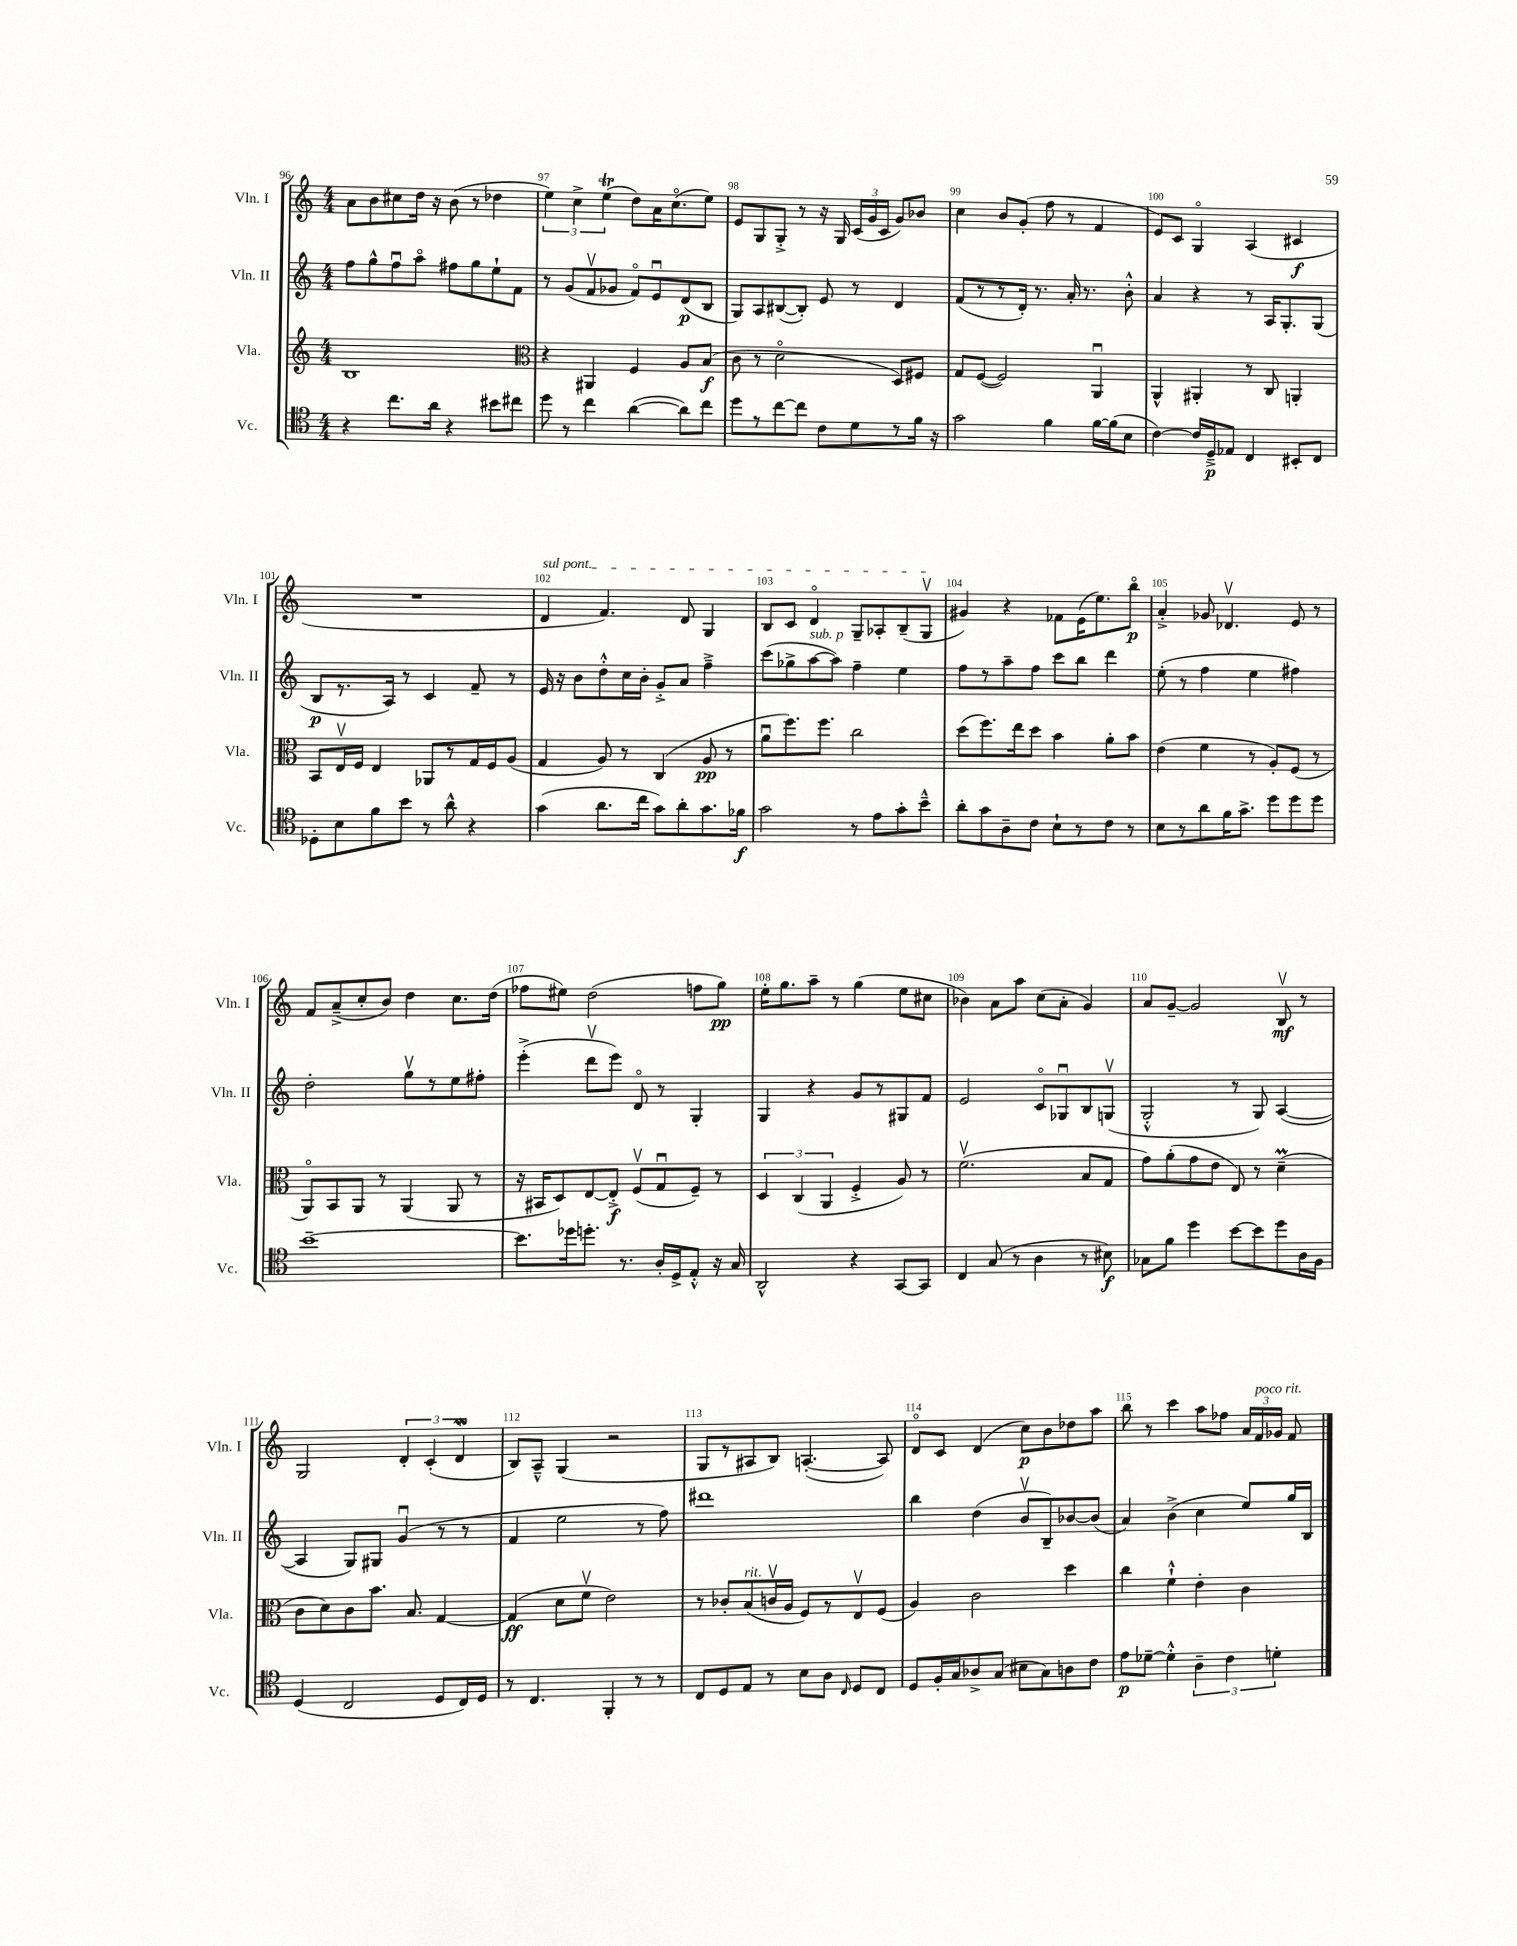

**kern	**dynam	**kern	**dynam	**kern	**dynam	**kern	**dynam
*part4	*part4	*part3	*part3	*part2	*part2	*part1	*part1
*staff4	*staff4	*staff3	*staff3	*staff2	*staff2	*staff1	*staff1
*I"Vc.	*	*I"Vla.	*	*I"Vln. II	*	*I"Vln. I	*
*I'Vc.	*	*I'Vla.	*	*I'Vln. II	*	*I'Vln. I	*
*clefC4	*	*clefG2	*	*clefG2	*	*clefG2	*
*k[]	*	*k[]	*	*k[]	*	*k[]	*
*M4/4	*	*M4/4	*	*M4/4	*	*M4/4	*
=96	=96	=96	=96	=96	=96	=96	=96
4r	.	1B	.	8ff\L	.	8a\L	.
.	.	.	.	8gg^^\	.	8b\	.
8.cc\L	.	.	.	8ffu\	.	8cc#X\	.
.	.	.	.	8aa\J	.	16dd\Jk	.
16a\Jk	.	.	.	.	.	16r	.
4r	.	.	.	8ff#X\L	.	(8b\	.
.	.	.	.	8gg\	.	8r	.
8b#X\L	.	.	.	8ee`\	.	4dd-X\	.
8cc#X\J	.	.	.	8f\J	.	.	.
=97	=97	=97	=97	=97	=97	=97	=97
*	*	*clefC3	*	*	*	*	*
8dd\	.	4r	.	8r	.	6ee\)	.
8r	.	.	.	(8g/L	.	.	.
.	.	.	.	.	.	6cc^\	.
4cc\	.	4AA#X/	.	8fv/	.	.	.
.	.	.	.	.	.	(6eet\	.
.	.	.	.	8g-X/J	.	.	.
([4a\	.	4F/	.	8f/L)	.	8dd\L)	.
.	.	.	.	8eu/	.	16a\K	.
.	.	.	.	.	.	(8.cc\	.
8a\L])	.	8A/L	.	(8d/	p	.	.
8cc\J	.	(8B/J	f	8B/J	.	8ee\J)	.
=98	=98	=98	=98	=98	=98	=98	=98
8dd\L	.	8c\	.	8G/L)	.	8e/L	.
8r	.	8r	.	8A/	.	8G/	.
[8cc\	.	2d\	.	([8B#X/	.	8G'^/J	.
8cc\J]	.	.	.	8B#'/J])	.	8r	.
8c\L	.	.	.	8e/	.	16r	.
.	.	.	.	.	.	16G/	.
8d\	.	.	.	8r	.	(24c/LL	.
.	.	.	.	.	.	24g/	.
.	.	.	.	.	.	24c/JJ	.
8r	.	8D/L)	.	4d/	.	8g/L)	.
16f\Jk	.	8F#X/J	.	.	.	8b-X/J	.
16r	.	.	.	.	.	.	.
=99	=99	=99	=99	=99	=99	=99	=99
2g\	.	8G/L	.	(8f/L	.	4cc\	.
.	.	([8F/J	.	8r	.	.	.
.	.	2F/])	.	8r	.	8b/L	.
.	.	.	.	16d'/Jk)	.	(8g'/J	.
.	.	.	.	8.r	.	.	.
4f\	.	.	.	.	.	8ff\	.
.	.	.	.	16a'/	.	8r	.
.	.	.	.	8.r	.	.	.
[16f\LL	.	4AAu/	.	.	.	4f/	.
(16f\J]	.	.	.	.	.	.	.
8B\J	.	.	.	8b'^^\	.	.	.
=100	=100	=100	=100	=100	=100	=100	=100
[4c\)	.	4AA^^/	.	4a/	.	8e/L)	.
.	.	.	.	.	.	8c/J	.
16c/LL]	.	4AA#X'/	.	4r	.	4G/	.
16D~^/J	p	.	.	.	.	.	.
8E-X/J	.	.	.	.	.	.	.
4C/	.	8r	.	8r	.	(4A/	.
.	.	8C/	.	16A/KL	.	.	.
.	.	.	.	8.G'/	.	.	.
8BB#X'/L	.	4AAn'/	.	.	.	4c#X/	f
8C/J	.	.	.	(8G/J	.	.	.
!!LO:LB:g=z
=101	=101	=101	=101	=101	=101	=101	=101
8D-X'\L	.	8BB/L	.	8B/L	p	1r	.
8B\	.	16Ev/L	.	8.r	.	.	.
.	.	16F/JJ	.	.	.	.	.
8f\	.	4E/	.	.	.	.	.
.	.	.	.	16A/Jk)	.	.	.
8b\J	.	.	.	8r	.	.	.
8r	.	8AA-X/L	.	4c/	.	.	.
8a^^\	.	8r	.	.	.	.	.
4r	.	16G/L	.	8f~/	.	.	.
.	.	16F/J	.	.	.	.	.
.	.	(8A/J	.	8r	.	.	.
=102	=102	=102	=102	=102	=102	=102	=102
!	!	!	!	!	!	!LO:TX:a:i:t=sul pont.	!
(4g\	.	4G/	.	16e/	.	4d/	.
.	.	.	.	16r	.	.	.
.	.	.	.	8b\L	.	.	.
8.a\L	.	8A/)	.	8dd'^^\	.	4.f/)	.
.	.	8r	.	16cc\L	.	.	.
16cc\Jk	.	.	.	16b'\JJ	.	.	.
8g\L)	.	(4C/	.	8g'^/L	.	.	.
8a'\	.	.	.	8a/J	.	8d/	.
8.g\	.	8A/	pp	4ff~^\	.	4G/	.
.	.	8r	.	.	.	.	.
16f-X\Jk	f	.	.	.	.	.	.
=103	=103	=103	=103	=103	=103	=103	=103
2g\	.	8au\L	.	(8ccc\L	.	8B/L	.
.	.	8.ff\)	.	8gg-X^\	.	8c/J	.
!	!	!	!	!LO:TX:a:i:t=sub. p	!	!	!
.	.	.	.	[8aa\	.	4d/	.
.	.	8.ff\J	.	.	.	.	.
.	.	.	.	8aa\J])	.	.	.
8r	.	2cc\	.	4ff~\	.	8G~/L	.
8e\L	.	.	.	.	.	8A-X'/	.
8g'\	.	.	.	4ee\	.	(8B~/	.
8b~^^\J	.	.	.	.	.	8Gv/J	.
=104	=104	=104	=104	=104	=104	=104	=104
8a'\L	.	(8dd\L	.	8ff\L	.	4g#X/)	.
8g\	.	8.ff\)	.	8r	.	.	.
8A~\	.	.	.	8aa~\	.	4r	.
.	.	16ee\k	.	.	.	.	.
8c\J	.	8dd\J	.	8ff\J	.	.	.
8B`\L	.	4b\	.	8ccc\L	.	8f-X\L	.
8r	.	.	.	8bb\J	.	(16e\K	.
.	.	.	.	.	.	8.ee\)	.
8c\J	.	8a'\L	.	4ddd\	.	.	.
8r	.	8b\J	.	.	.	8bb\J	p
=105	=105	=105	=105	=105	=105	=105	=105
8B\L	.	(4e\	.	(8ee'\	.	4a'^/	.
8r	.	.	.	8r	.	.	.
8a\	.	4f\	.	4ff\	.	8g-X/	.
16f\K	.	.	.	.	.	4.d-Xv/	.
8.g^\J	.	.	.	.	.	.	.
.	.	8r	.	4ee\	.	.	.
8dd\L	.	8A'/L)	.	.	.	.	.
8dd\	.	(8F/J	.	4ff#X\)	.	8e/	.
8dd\J	.	8r	.	.	.	8r	.
!!LO:LB:g=z
=106	=106	=106	=106	=106	=106	=106	=106
[1b~	.	8AA/L)	.	2dd'\	.	8f/L	.
.	.	8BB/	.	.	.	(8a~^/	.
.	.	8AA/J	.	.	.	8cc'/	.
.	.	8r	.	.	.	8b/J)	.
.	.	(4AA/	.	8ggv\L	.	4dd\	.
.	.	.	.	8r	.	.	.
.	.	8AA/	.	8ee\	.	8.cc\L	.
.	.	8r	.	8ff#X'\J	.	.	.
.	.	.	.	.	.	(16dd\Jk	.
=107	=107	=107	=107	=107	=107	=107	=107
8.b\L]	.	16r	.	(4eee'^\	.	8ff-X\L	.
.	.	16BB#X/KL	.	.	.	.	.
.	.	8D/)	.	.	.	8ee#X\J)	.
16dd-X\k	.	.	.	.	.	.	.
8.ddn'\J	.	[8E/	.	8dddv\L	.	(2dd\	.
.	.	8E'^/J]	f	8eee\J)	.	.	.
8.r	.	.	.	.	.	.	.
.	.	(8Fv/L	.	8d/	.	.	.
16A'/LL	.	8Gu/	.	8r	.	.	.
16D^/J	.	.	.	.	.	.	.
8E'^^/J	.	8F~/J)	.	4G'/	.	8ffn\L	.
16r	.	8r	.	.	.	8gg\J)	pp
16G/	.	.	.	.	.	.	.
=108	=108	=108	=108	=108	=108	=108	=108
2AA^^/	.	6D/	.	4G/	.	16ee'\KL	.
.	.	.	.	.	.	8.gg\	.
.	.	(6C/	.	.	.	.	.
.	.	.	.	4r	.	8aa~\J	.
.	.	6AA/	.	.	.	.	.
.	.	.	.	.	.	8r	.
4r	.	4F'^/	.	8g/L	.	(4gg\	.
.	.	.	.	8r	.	.	.
[8GG/L	.	8A/)	.	8G#X/	.	8ee\L	.
8GG/J]	.	8r	.	8f/J	.	8cc#X\J	.
=109	=109	=109	=109	=109	=109	=109	=109
4C/	.	(2.fv\	.	2e/	.	4b-X\)	.
(8G/	.	.	.	.	.	8a\L	.
8r	.	.	.	.	.	8aa\J	.
4A\	.	.	.	8c/L	.	(8cc\L	.
.	.	.	.	8G-Xu/	.	8a'\J	.
8r	.	8B/L	.	8B/	.	4g/)	.
8B#X\)	f	8G/J	.	(8Gnv/J	.	.	.
=110	=110	=110	=110	=110	=110	=110	=110
8G-X\L	.	8g\L)	.	2G'^^/	.	8a/L	.
8f\J	.	(8a'\	.	.	.	[8g~/J	.
4dd\	.	8g\	.	.	.	2g/]	.
.	.	8e\J	.	.	.	.	.
[8b\L	.	8E/)	.	8r	.	.	.
8b\]	.	8r	.	8G/)	.	.	.
8dd\	.	(4dM~\	.	([4A/	.	8Bv/	mf
16A\L	.	.	.	.	.	8r	.
16F\JJ	.	.	.	.	.	.	.
!!LO:LB:g=z
=111	=111	=111	=111	=111	=111	=111	=111
(4D/	.	8c\L	.	4A/]	.	2G/	.
.	.	8d\)	.	.	.	.	.
2C/	.	8c\	.	8G/L)	.	.	.
.	.	8.b\J	.	8G#X/J	.	.	.
.	.	.	.	(4gu/	.	6d'/	.
.	.	8.B/	.	.	.	.	.
.	.	.	.	.	.	(6c'/	.
8D/L	.	[4G/	.	8r	.	.	.
.	.	.	.	.	.	6dW/	.
16C/L)	.	.	.	8r	.	.	.
16D/JJ	.	.	.	.	.	.	.
=112	=112	=112	=112	=112	=112	=112	=112
8r	.	(4G/]	ff	4f/	.	8B/L)	.
4.C/	.	.	.	.	.	8A~^^/J	.
.	.	8d\L	.	2ee\	.	(4G/	.
.	.	8fv\J	.	.	.	.	.
4FF'/	.	2e\)	.	.	.	2r	.
8r	.	.	.	8r	.	.	.
8r	.	.	.	8ff\)	.	.	.
=113	=113	=113	=113	=113	=113	=113	=113
8C/L	.	8r	.	1ddd#X	.	8G/L	.
8D/	.	8c-X'/L	.	.	.	8r	.
!	!	!LO:TX:a:i:t=rit.	!	!	!	!	!
8E/J	.	(8B/	.	.	.	8A#X/	.
8r	.	16cnv/L	.	.	.	8B/J)	.
.	.	16A/JJ	.	.	.	.	.
8B\L	.	8F/L)	.	.	.	([4.An'/	.
8A\J	.	8r	.	.	.	.	.
16qqC/	.	.	.	.	.	.	.
8D/L	.	8Ev/	.	.	.	.	.
8C/J	.	(8F/J	.	.	.	8A/])	.
=114	=114	=114	=114	=114	=114	=114	=114
8D/L	.	4A/)	.	4bb\	.	8d/L	.
16F'/L	.	.	.	.	.	8c/J	.
16G/J	.	.	.	.	.	.	.
8A-X^/	.	2c\	.	(4dd\	.	(4d/	.
(8G/J	.	.	.	.	.	.	.
8B#X\L	.	.	.	8bv/L	.	8cc\L)	p
8G\)	.	.	.	8B~/)	.	8b\	.
8An\	.	4dd\	.	[8b-X/	.	8dd-X\	.
8c\J	.	.	.	(8b-/J]	.	8aa\J	.
=115	=115	=115	=115	=115	=115	=115	=115
8e\L	p	4cc\	.	4a/)	.	8bb\	.
[8d-X~\J	.	.	.	.	.	8r	.
4d-'^^\]	.	4f`^^\	.	(4b^\	.	4ccc\	.
6A~\	.	4e'\	.	4cc\	.	8aa\L	.
.	.	.	.	.	.	8ff-X\J	.
6c\	.	.	.	.	.	.	.
.	.	4c\	.	8ee/L)	.	24a/LL	.
!	!	!	!	!	!	!LO:TX:a:i:t=poco rit.	!
.	.	.	.	.	.	24f/	.
6dn'\	.	.	.	.	.	24g-X/JJ	.
.	.	.	.	16gg/L	.	8f/	.
.	.	.	.	16B/JJ	.	.	.
==	==	==	==	==	==	==	==
*-	*-	*-	*-	*-	*-	*-	*-
